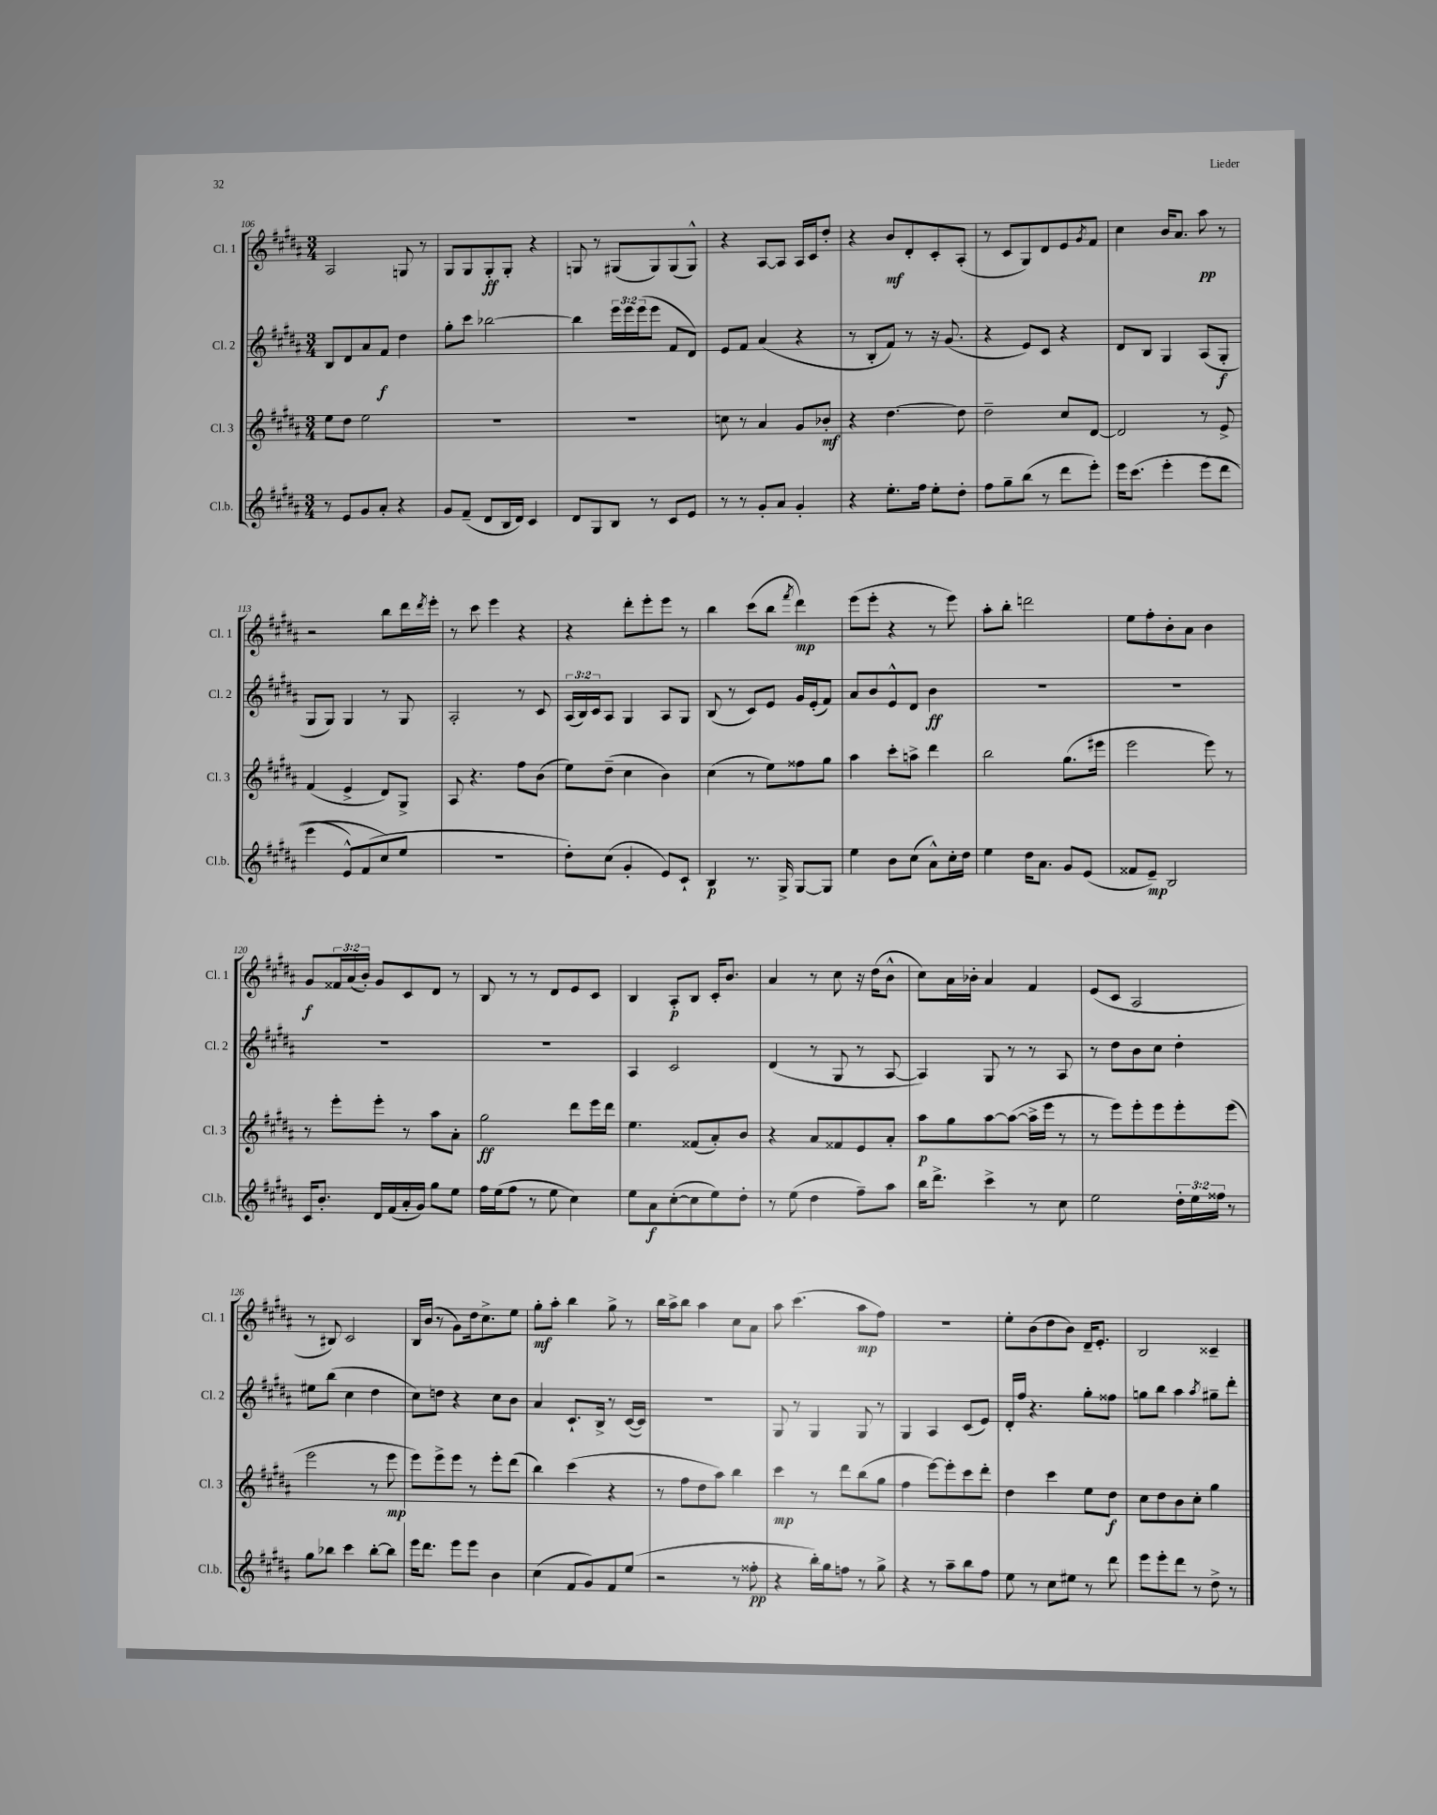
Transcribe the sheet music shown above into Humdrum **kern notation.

**kern	**kern	**kern	**kern
*staff4	*staff3	*staff2	*staff1
*clefG2	*clefG2	*clefG2	*clefG2
*k[f#c#g#d#a#]	*k[f#c#g#d#a#]	*k[f#c#g#d#a#]	*k[f#c#g#d#a#]
*M3/4	*M3/4	*M3/4	*M3/4
8r	8ee\L	8B/L	2A#/
8e/L	8dd#\J	8d#/	.
8g#/	2ee\	8a#/	.
8a#'/J	.	8f#/J	.
4r	.	4dd#\	8G/
.	.	.	8r
=	=	=	=
8g#/L	2.r	8gg#'\L	8G#/L
(8f#~/J	.	8ccc#\J	8G#/
8d#/L	.	[2bb-\	8G#'/
16B/L	.	.	8G#'/J
16d#/JJ)	.	.	.
4c#/	.	.	4r
=	=	=	=
8d#/L	2.r	4bb-\]	8G/
8G#/	.	.	8r
8B/J	.	24eee\LL	(8G#/L
.	.	24eee\	.
.	.	(24eee\J	.
8r	.	8eee\J	8G#/)
8c#/L	.	8f#/L	(8G#/
8e/J	.	8d#/J)	8G#^^/J)
=	=	=	=
8r	8cc\	8e/L	4r
8r	8r	8f#/J	.
8g#'/L	4a#/	(4a#/	[8A#/L
8a#/J	.	.	8A#/]J
4g#'/	8g#/L	4r	16A#/LL
.	.	.	16c#/J
.	8b-'/J	.	8dd#'/J
=	=	=	=
4r	4r	8r	4r
.	.	8B'/L	.
8.ee'\L	[4.dd#\	8f#/J)	8b/L
.	.	8r	8d#'/
16ff#\Jk	.	.	.
8ee'\L	.	16r	8c#'/
.	.	(8.g#/	.
8dd#'\J	8dd#\]	.	(8A#'/J
=	=	=	=
8ff#\L	2dd#~\	4r	8r
8gg#~\	.	.	8c#/L
(8bb\J	.	8e/L)	8G#/)
8r	.	8c#/J	8d#/
8ddd#\L	8cc#/L	4r	8e/
.	.	.	8qg#/
8eee'\J)	[8d#/J	.	8f#/J
=	=	=	=
16eee\LK	2d#/]	8d#/L	4cc#\
&(8.ccc#\J	.	.	.
.	.	8B/J	.
4eee'\	.	4G#/	16b/LK
.	.	.	8.a#/J
(8eee\L	8r	(8A#/L	8aa#\
8ddd#\J	8e^/	8G#'/J	8r
=	=	=	=
4eee\	(4f#/	8G#/L	2r
.	.	8G#/J)	.
8e^^/L)	4e^/	4G#/	.
(8f#/	.	.	.
8cc#/&)	8d#/L)	8r	8bb\L
8ee/J	8G#^/J	8G#/	16ddd#\L
.	.	.	8qddd#/
.	.	.	16eee'\JJ
=	=	=	=
2.r	8A#/	2A#'/	8r
.	4.r	.	8ccc#\
.	.	.	4eee\
.	8ff#\L	8r	4r
.	(8b\J	8c#/	.
=	=	=	=
8dd#'\L)	8ee\L)	(24A#/LL	4r
.	.	24B/)	.
.	.	24c#/J	.
(8cc#\J	(8dd#~\J	8A#/J	.
4g#'/	4cc#\	4G#/	8ddd#'\L
.	.	.	8eee'\
8e/L)	4b\)	8A#/L	8eee\J
8c#`/J	.	8G#/J	8r
=	=	=	=
4B/	(4cc#\	(8B/	4bb\
.	.	8r	.
8.r	8r	8c#/L)	(8ccc#\L
.	8ee\L)	8e/J	8bb\J
16G#^/	.	.	.
.	.	.	8qfff#/
[8G#/L	8ff##\	16g#/LL	4ddd#\)
.	.	(16e'/J	.
8G#/]J	8gg#\J	8f#/J)	.
=	=	=	=
4ee\	4aa#\	8a#/L	(8eee\L
.	.	8b/	8eee'\J
8b\L	8ccc#'\L	8e^^/	4r
(8cc#\J	8aa^\J	8d#/J	.
8a#^^\L)	4ddd#\	4b\	8r
16cc#'\L	.	.	8eee\)
16dd#\JJ	.	.	.
=	=	=	=
4ee\	2bb\	2.r	8aa#'\L
.	.	.	8bb'\J
16dd#\LK	.	.	2ddd\
8.a#\J	.	.	.
8g#/L	(8.gg#\L	.	.
(8e/J	.	.	.
.	16eee#\Jk	.	.
=	=	=	=
8f##/L	2eee\	2.r	8ee\L
8e~/J)	.	.	8ff#'\
2B/	.	.	8b'\
.	.	.	8a#\J
.	8eee\)	.	4b\
.	8r	.	.
=	=	=	=
16c#/LK	8r	2.r	8g#/L
8.b'/J	.	.	.
.	8eee'\L	.	24f##/L
.	.	.	(24a#/
.	.	.	24b'/JJ)
16d#/LL	8eee'\J	.	8g#/L
(16f#/	.	.	.
16a#'/	8r	.	8c#/
16g#/JJ)	.	.	.
8gg#\L	8aa#\L	.	8d#/J
8ee\J	8a#'\J	.	8r
=	=	=	=
16ff#\LL	2gg#\	2.r	8B/
(16ee\J	.	.	.
8ff#\J	.	.	8r
8r	.	.	8r
8ee\	.	.	8d#/L
4cc#\)	8ddd#\L	.	8e/
.	16eee\L	.	8c#/J
.	16ddd#\JJ	.	.
=	=	=	=
8ee\L	4.ee\	4A#/	4B/
8a#\	.	.	.
([8cc#'\	.	2c#/	8A#'/L
8cc#\]	(8f##/L	.	8B/J
8ee\)	8a#'/)	.	16c#'/LK
.	.	.	8.b/J
8dd#'\J	8b/J	.	.
=	=	=	=
8r	4r	(4d#/	4a#/
(8ee\	.	.	.
4dd#\	8a#/L	8r	8r
.	8f##/	8G#/	8cc#\
8ff#~\L)	8e/	8r	16r
.	.	.	(16dd#\LK
8aa#\J	8a#'/J	[8A#/	8b^^\J
=	=	=	=
16bb\LK	8aa#\L	4A#/])	8cc#\L)
8.ddd#^\J	.	.	.
.	8gg#\	.	16a#\L
.	.	.	16b-'\JJ
4ccc#^\	[8aa#\	8G#/	4a#/
.	(8aa#\_J	8r	.
8r	16aa#^\]LL	8r	4f#/
.	16eee\JJ	.	.
8cc#\	8r	8A#/	.
=	=	=	=
2ee\	8r	8r	(8e/L
.	8eee\L)	8dd#\L	8c#/J
.	8eee'\	8b\	2A#/
.	8eee\	8cc#\J	.
24dd#'\LL	8eee'\	4dd#'\	.
24ee\	.	.	.
24ff##\JJ	.	.	.
8r	(8eee\J	.	.
=	=	=	=
8gg#\L	2eee\	8ee#\L	8r
8bb-\J	.	(8bb\J	8B#/)
4ccc#\	.	4cc#\	2c#/
[8bb-'\L	8r	4dd#\	.
8bb-\]J	8eee\	.	.
=	=	=	=
16eee\LK	8eee\L)	8cc#\L)	16B/LL
8.ddd#\J	.	.	(16b/JJ
.	8eee^\	8dd\J	8r
8eee\L	8eee\J	4r	8g#\L)
8eee\J	8r	.	16dd#\k
.	.	.	8.cc#^\
4b\	8eee'\L	8cc#\L	.
.	(8ddd#\J	8b\J	8ee\J
=	=	=	=
(4cc#\	4bb\)	4a#/	8gg#'\L
.	.	.	8aa#'\J
8f#/L	(4ccc#\	8.c#`/L	4bb\
8g#/)	.	.	.
.	.	16B^/Jk	.
8f#/	4r	8r	8gg#^\
(8ee/J	.	([16c#/LL	8r
.	.	16c#/]JJ)	.
=	=	=	=
2r	8r	2.r	16bb\LL
.	.	.	16aa#^\J
.	8ff#\L	.	8bb\J
.	8dd#\	.	4aa#\
.	8aa#\J)	.	.
8r	4bb\	.	8cc#\L
8ff##'\	.	.	8a#\J
=	=	=	=
4r	4ccc#\	8G#/	8aa#\
.	.	8r	(4.ccc#\
16bb'\LL)	8r	4G#/	.
16gg#\J	.	.	.
8ff\J	8ddd#\L	.	.
8r	(8bb\	8G#/	8aa#\L
8gg#^\	8gg#\J	8r	8ff#\J)
=	=	=	=
4r	4ff#\	4G#/	2.r
8r	[8eee\L)	4A#/	.
8aa#~\L	8eee'\]	.	.
8bb\	8ccc#\	(8c#/L	.
8ff#\J	8ddd#'\J	8e/J)	.
=	=	=	=
8ee\	4dd#\	16d#'/LL	8ee'\L
.	.	16ff#/JJ	.
8r	.	4.r	(8b\
8cc#\L	4ccc#\	.	8dd#\
8ee#\J	.	.	8b\J)
8r	8ee\L	8gg#'\L	16d#~/LK
.	.	.	8.e'/J
8ddd#\	8dd#\J	8ff##\J	.
=	=	=	=
8eee\L	8cc#\L	8gg\L	2B/
8eee'\	8dd#\	8bb\J	.
8ddd#\J	8b\	4aa#\	.
8r	8cc#'\J	.	.
.	.	8qaa#/	.
8dd#^\	4gg#\	8gg#~\L	4c##~/
8r	.	8ddd#'\J	.
==	==	==	==
*-	*-	*-	*-
